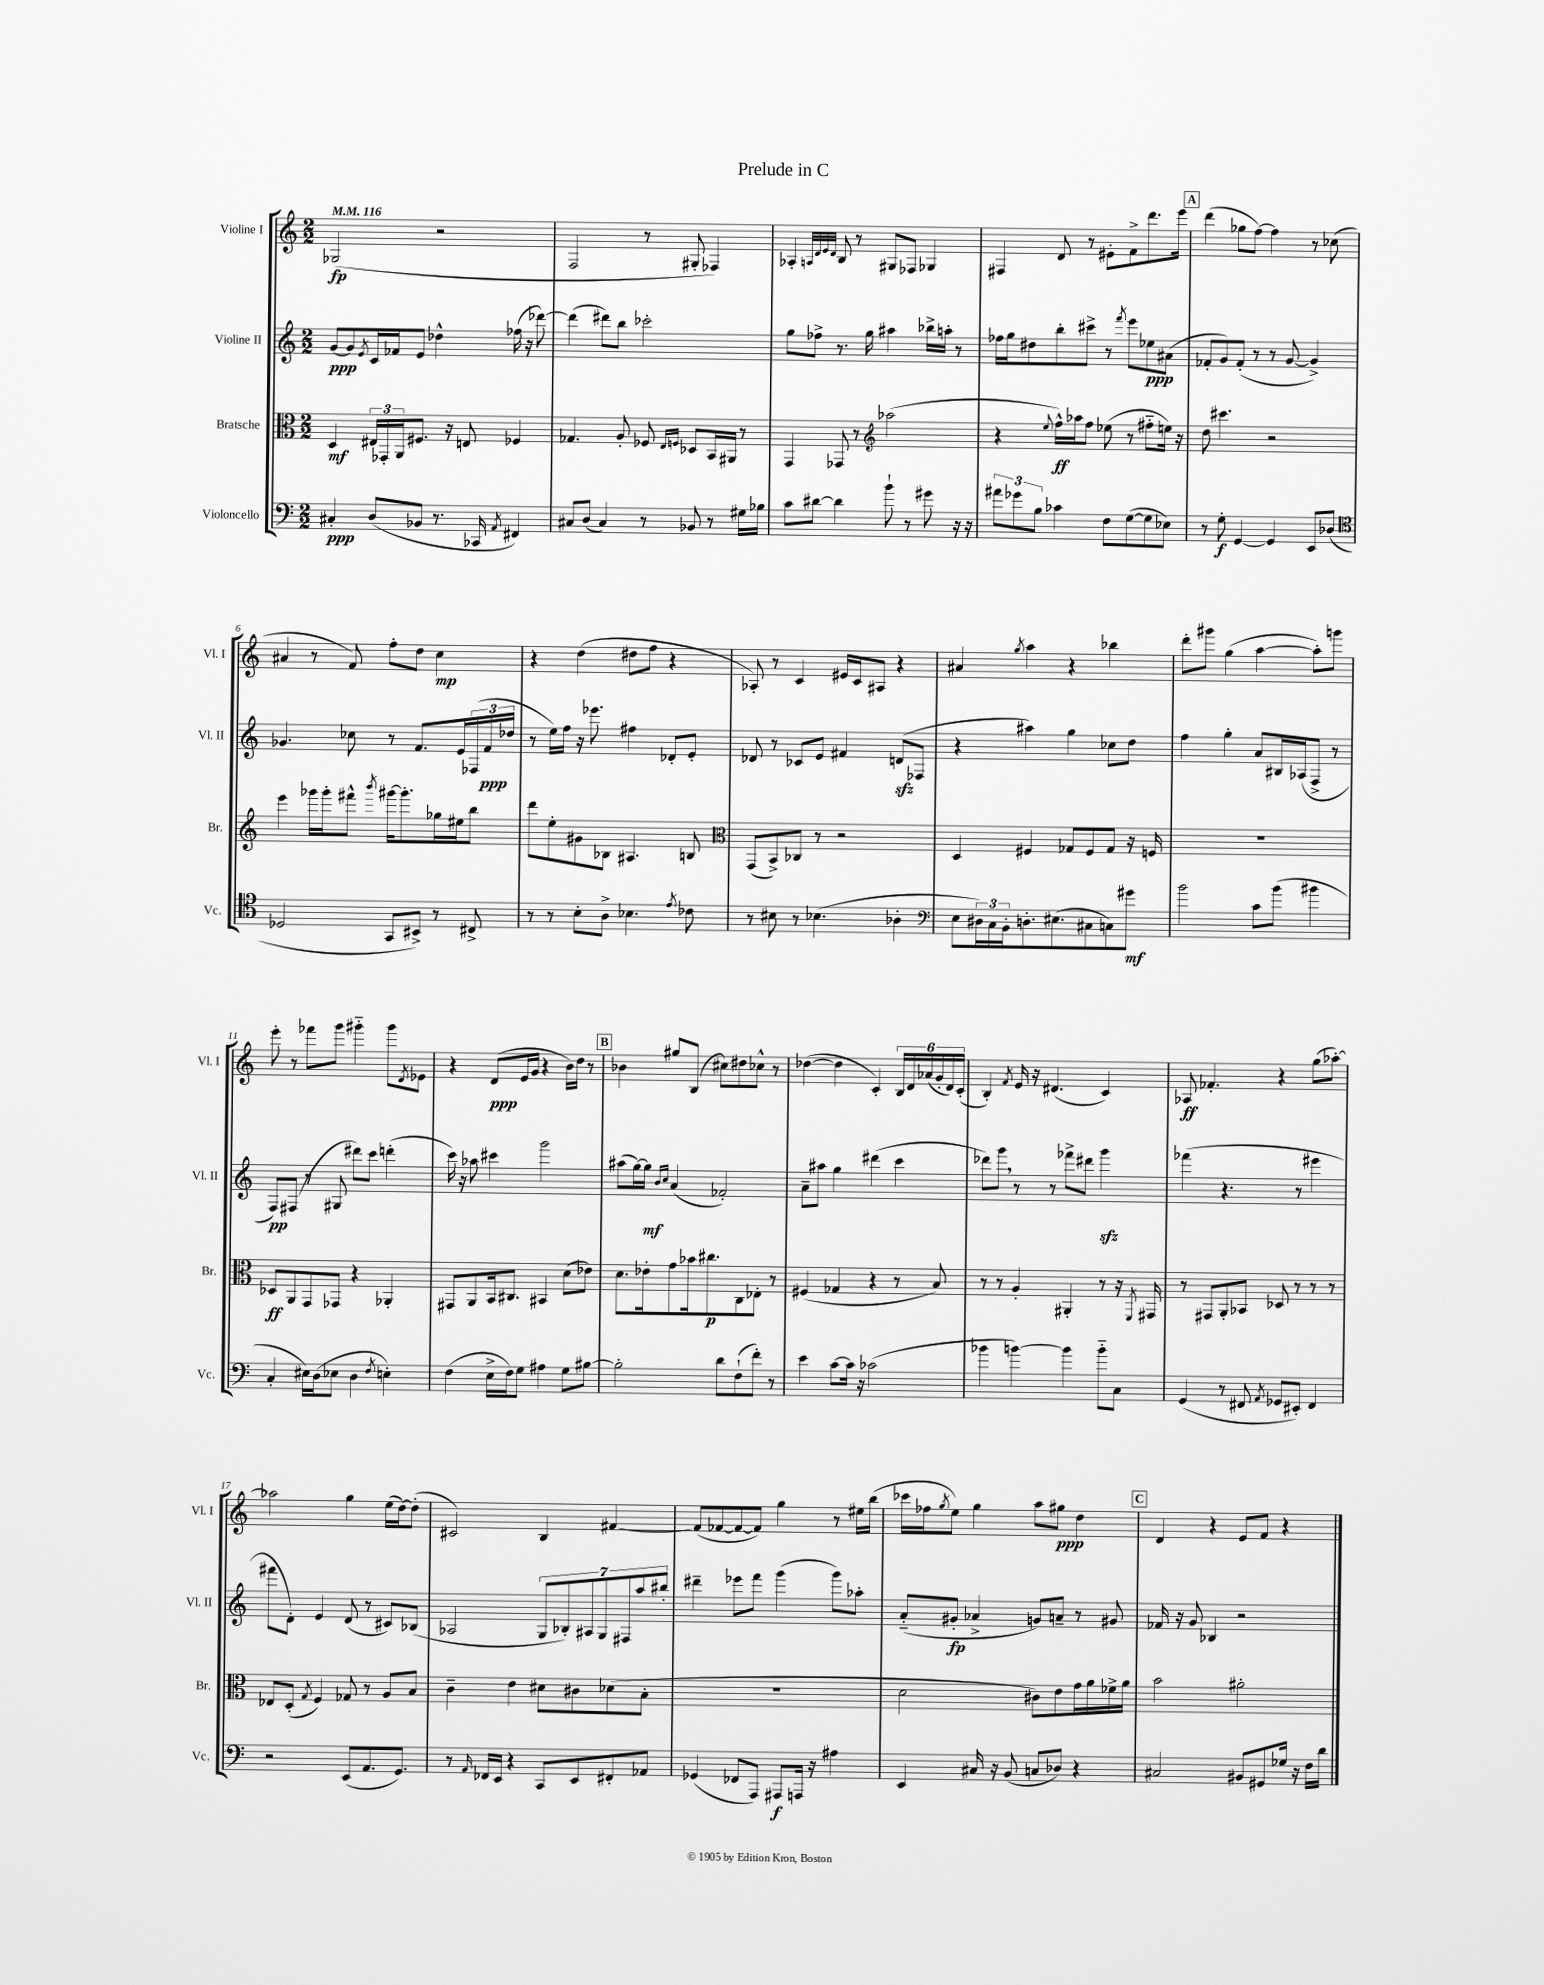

**kern	**dynam	**kern	**dynam	**kern	**dynam	**kern	**dynam
*part4	*part4	*part3	*part3	*part2	*part2	*part1	*part1
*staff4	*staff4	*staff3	*staff3	*staff2	*staff2	*staff1	*staff1
*I"Violoncello	*	*I"Bratsche	*	*I"Violine II	*	*I"Violine I	*
*I'Vc.	*	*I'Br.	*	*I'Vl. II	*	*I'Vl. I	*
*clefF4	*	*clefC3	*	*clefG2	*	*clefG2	*
*k[]	*	*k[]	*	*k[]	*	*k[]	*
*M2/2	*	*M2/2	*	*M2/2	*	*M2/2	*
*MM116	*	*MM116	*	*MM116	*	*MM116	*
=1	=1	=1	=1	=1	=1	=1	=1
4C#X'/	ppp	4D/	mf	[8g/L	ppp	(2G-X/	fp
.	.	.	.	8g/]	.	.	.
.	.	.	.	8qe/	.	.	.
(8D/L	.	24E#X/LL	.	16c/L	.	.	.
.	.	24GG-X'/	.	.	.	.	.
.	.	.	.	16f-X/J	.	.	.
.	.	24AA/J	.	.	.	.	.
8BB-X/J	.	8.F#X/J	.	8e/J	.	.	.
8.r	.	.	.	4dd-X^^\	.	2r	.
.	.	16r	.	.	.	.	.
.	.	8En/	.	.	.	.	.
16CC-X/	.	.	.	.	.	.	.
8qAA/	.	.	.	.	.	.	.
4FF#X/)	.	4F-X/	.	(16ff-X\	.	.	.
.	.	.	.	16r	.	.	.
.	.	.	.	[8ddd-X\)	.	.	.
=2	=2	=2	=2	=2	=2	=2	=2
8C#X/L	.	4.G-X/	.	(4ddd-\]	.	2F/	.
(8D/J	.	.	.	.	.	.	.
4C#/)	.	.	.	8ddd#X\L)	.	.	.
.	.	8A'/	.	8bb\J	.	.	.
8r	.	8F-X/	.	2ccc-X'\	.	8r	.
.	.	16qqE/LL	.	.	.	.	.
.	.	16qqFn/JJ	.	.	.	.	.
8BB-X/	.	8D-X/L	.	.	.	8G#X'/	.
8r	.	16BB/L	.	.	.	4F-X/)	.
.	.	16AA#X/JJ	.	.	.	.	.
16G#X\LL	.	8r	.	.	.	.	.
16B-X\JJ	.	.	.	.	.	.	.
=3	=3	=3	=3	=3	=3	=3	=3
8c\L	.	4GG/	.	8gg\L	.	4A-X'/	.
[8d#X\J	.	.	.	8ff-X^\J	.	.	.
.	.	.	.	.	.	32qqAn/LLL	.
.	.	.	.	.	.	32qqd/	.
.	.	.	.	.	.	32qqe/	.
.	.	.	.	.	.	32qqd/JJJ	.
4d#\]	.	8GG-X/	.	8.r	.	8B/	.
.	.	8r	.	.	.	8r	.
.	.	.	.	16gg\	.	.	.
*	*	*clefG2	*	*	*	*	*
8b`\	.	(2aa-X\	.	4aa#X\	.	8G#X/L	.
8r	.	.	.	.	.	8F-X/J	.
8g#X\	.	.	.	16bb-X^\LL	.	4G-X/	.
.	.	.	.	16aan'\JJ	.	.	.
16r	.	.	.	8r	.	.	.
16r	.	.	.	.	.	.	.
=4	=4	=4	=4	=4	=4	=4	=4
12a#X\L	.	4r	.	16ff-X\LL	.	4F#X/	.
.	.	.	.	16gg\J	.	.	.
12g-X\	.	.	.	.	.	.	.
.	.	.	.	8dd#X\	.	.	.
12B\J	.	.	.	.	.	.	.
.	.	8qqee/	.	.	.	.	.
4c-X\	.	16ff^^\LL)	ff	8bb'\	.	8d/	.
.	.	16aa-X\J	.	.	.	.	.
.	.	8ff\J	.	8ccc#X^\J	.	8r	.
8F\L	.	(8ee-X\	.	8r	.	8e#X'\L	.
.	.	.	.	8qfff/	.	.	.
([8G\	.	8r	.	8eee\L	.	8f^\	.
8G\]	.	8ff#X\L	.	8ee-X\	ppp	8.ddd\	.
8E-X\J)	.	16een\Jk)	.	(8a#X\J	.	.	.
.	.	16r	.	.	.	16eee\Jk	.
!!LO:REH:place=s1:t=A
=5	=5	=5	=5	=5	=5	=5	=5
8r	.	8dd\	.	8f-X'/L	.	(4ddd\	.
8G'\	f	4.ccc#X\	.	8g/)	.	.	.
[4GG/	.	.	.	(8f-'/J	.	8gg-X\L	.
.	.	.	.	8r	.	[8ff\J)	.
4GG/]	.	2r	.	8r	.	4ff\]	.
.	.	.	.	[8g/	.	.	.
8EE/L	.	.	.	4g^/])	.	8r	.
(8D-X/J	.	.	.	.	.	(8cc-X\	.
!!LO:LB:g=z
=6	=6	=6	=6	=6	=6	=6	=6
*clefC4	*	*	*	*	*	*	*
2D-X/	.	4eee\	.	4.g-X/	.	4a#X/	.
.	.	16ggg-X\LL	.	.	.	8r	.
.	.	16ggg-'\J	.	.	.	.	.
.	.	8fff#X^^\J	.	8cc-X\	.	8f/)	.
.	.	8qbbb/	.	.	.	.	.
8GG/L	.	[16ggg#X\KL	.	8r	.	8ff'\L	.
.	.	8.ggg#'\]	.	.	.	.	.
8BB#X^/J)	.	.	.	8.f/L	.	8dd\J	.
8r	.	16gg-X\L	.	.	.	4cc\	mp
.	.	16ee#X\J	.	16e/L	.	.	.
8C#X^/	.	8bb\J	.	(24F-X/	.	.	.
.	.	.	.	24f/	ppp	.	.
.	.	.	.	24dd-X/JJ	.	.	.
=7	=7	=7	=7	=7	=7	=7	=7
8r	.	8ddd\L	.	8r	.	4r	.
8r	.	8ee'\	.	16ee\LL)	.	.	.
.	.	.	.	16ff\JJ	.	.	.
8B'\L	.	8g#X\	.	16r	.	(4dd\	.
.	.	.	.	8.eee-X\	.	.	.
8A^\J	.	8B-X\J	.	.	.	.	.
4.B-X\	.	4.A#X/	.	4ff#X\	.	8dd#X\L	.
.	.	.	.	.	.	8ff\J	.
.	.	.	.	8d-X'/L	.	4r	.
8qe/	.	.	.	.	.	.	.
8c-X\	.	8Bn/	.	8e'/J	.	.	.
=8	=8	=8	=8	=8	=8	=8	=8
*	*	*clefC3	*	*	*	*	*
8r	.	(8GG/L	.	8d-X/	.	8A-X'/)	.
8B#X\	.	8BB^/)	.	8r	.	8r	.
8r	.	8C-X/J	.	8c-X/L	.	4c/	.
(4.B-X\	.	8r	.	8e/J	.	.	.
.	.	2r	.	4f#X/	.	16e#X/LL	.
.	.	.	.	.	.	16c/J	.
.	.	.	.	.	.	8A#X/J	.
4A-X'\	.	.	.	(8dnzz/L	.	4r	.
.	.	.	.	8F-X/J	.	.	.
=9	=9	=9	=9	=9	=9	=9	=9
*clefF4	*	*	*	*	*	*	*
8E\L	.	4D/	.	4r	.	4a#X/	.
24D#X\L)	.	.	.	.	.	.	.
24C\	.	.	.	.	.	.	.
24BB'\J	.	.	.	.	.	.	.
.	.	.	.	.	.	8qgg/	.
8.Dn'\	.	4F#X/	.	4aa#X\)	.	4aa\	.
(8.E#X\	.	.	.	.	.	.	.
.	.	8G-X/L	.	4gg\	.	4r	.
8C#X\	.	8F#/	.	.	.	.	.
8Cn\)	.	8G-/J	.	8cc-X\L	.	4bb-X\	.
8g#X\J	mf	16r	.	8dd\J	.	.	.
.	.	16Fn/	.	.	.	.	.
=10	=10	=10	=10	=10	=10	=10	=10
2b\	.	1r	.	4ff\	.	8ddd'\L	.
.	.	.	.	.	.	8ggg#X\J	.
.	.	.	.	4gg'\	.	(4gg\	.
8c\L	.	.	.	8a/L	.	[4aa\	.
(8b\J	.	.	.	16B#X/L	.	.	.
.	.	.	.	(16A-X/J	.	.	.
4b#X\	.	.	.	8F^/J	.	8aa'\L])	.
.	.	.	.	8r	.	8gggn\J	.
!!LO:LB:g=z
=11	=11	=11	=11	=11	=11	=11	=11
4C'/	.	8D-X/L	ff	8F/L)	pp	8eee'\	.
.	.	8AA/	.	(8F#X/J	.	8r	.
16E#X\LL)	.	8GG/	.	8r	.	8fff-X\L	.
(16D\J	.	.	.	.	.	.	.
8E-X\J	.	8GG-X/J	.	8G#X/	.	8ggg\J	.
4D\	.	4r	.	8ddd#X\L)	.	4ggg#X\	.
.	.	.	.	8ccc\J	.	.	.
8qF/	.	.	.	.	.	.	.
4En'\)	.	4AA-X'/	.	(4dddn'\	.	8ggg#\L	.
.	.	.	.	.	.	8qd/	.
.	.	.	.	.	.	8e-X\J	.
=12	=12	=12	=12	=12	=12	=12	=12
(4F\	.	8GG#X/L	.	16ccc\)	.	4r	.
.	.	.	.	16r	.	.	.
.	.	8AA/	.	8aa-X\	.	.	.
16E^\LL	.	16BB/k	.	4ccc#X\	.	(8d/L	ppp
16F\J)	.	8.C#X/J	.	.	.	.	.
8G\J	.	.	.	.	.	16e/L	.
.	.	.	.	.	.	16g/JJ	.
4A#X\	.	4BB#X/	.	2ggg\	.	4r	.
8G\L	.	(8d\L	.	.	.	16b\LL)	.
.	.	.	.	.	.	16dd\JJ	.
[8B#X\J	.	8e-X\J)	.	.	.	8r	.
!!LO:REH:place=s1:t=B
=13	=13	=13	=13	=13	=13	=13	=13
2B#'\]	.	8.d\L	.	(8aa#X\L	.	4b-X\	.
.	.	.	.	[16gg\L)	.	.	.
.	.	16e-X'\k	.	16gg\JJ]	mf	.	.
.	.	.	.	16qqb/LL	.	.	.
.	.	.	.	16qqcc/JJ	.	.	.
.	.	8g\	.	(4a/	.	8gg#X/L	.
.	.	16b-X\k	.	.	.	(8B/J	.
.	.	8.cc#X\	p	.	.	.	.
8d\L	.	.	.	2f-X'/)	.	8cc#X\L)	.
(8F`\	.	8C\	.	.	.	8dd#X\	.
8f'\J)	.	8E-X'\J	.	.	.	8cc-X^^\J	.
8r	.	8r	.	.	.	8r	.
=14	=14	=14	=14	=14	=14	=14	=14
4e\	.	(4F#X/	.	8a~\L	.	([4dd-X\	.
.	.	.	.	8aa#X\J	.	.	.
[8c\L	.	4G-X/	.	4gg\	.	4dd-\]	.
16c\Jk]	.	.	.	.	.	.	.
16r	.	.	.	.	.	.	.
(2c-X\	.	4r	.	(4ddd#X\	.	4c'/)	.
.	.	8r	.	4ccc\	.	24B/LL	.
.	.	.	.	.	.	24d/	.
.	.	.	.	.	.	(24a-X/	.
.	.	8B/)	.	.	.	24g'/	.
.	.	.	.	.	.	24d/)	.
.	.	.	.	.	.	(24c'/JJ	.
=15	=15	=15	=15	=15	=15	=15	=15
4b-X\	.	8r	.	8ddd-X\L)	.	4B'/)	.
.	.	8r	.	8ggg,\J	.	.	.
.	.	.	.	.	.	8qf/	.
[4bn\)	.	4A'/	.	8r	.	16e/	.
.	.	.	.	.	.	16r	.
.	.	.	.	8r	.	(4.d#X/	.
4b\]	.	4AA#X'/	.	8fff-X^\L	.	.	.
.	.	.	.	8ddd#X\J	.	.	.
8b\L	.	8r	.	4gggzz\	.	4c/)	.
8C\J	.	16r	.	.	.	.	.
.	.	8qFF/	.	.	.	.	.
.	.	16GG#X/	.	.	.	.	.
=16	=16	=16	=16	=16	=16	=16	=16
(4GG/	.	8r	.	(4fff-X\	.	8A-X/	ff
.	.	8GG#X/L	.	.	.	4.f-X'/	.
8r	.	8AA'/	.	4.r	.	.	.
8FF#X/	.	8BB-X/J	.	.	.	.	.
8qAA/	.	.	.	.	.	.	.
8GG-X/L	.	8D-X/	.	.	.	4r	.
8EE#X'/J)	.	8r	.	8r	.	.	.
4FF#/	.	8r	.	4eee#X\	.	(8gg\L	.
.	.	8r	.	.	.	[8aa-X'\J)	.
!!LO:LB:g=z
=17	=17	=17	=17	=17	=17	=17	=17
2r	.	8E-X/L	.	8fff#X\L	.	2aa-X\]	.
.	.	(8D'/J	.	8d'\J)	.	.	.
.	.	8qG/	.	.	.	.	.
.	.	4F/)	.	4e/	.	.	.
(8EE/L	.	8G-X/	.	(8d/	.	4gg\	.
8.AA/	.	8r	.	8r	.	.	.
.	.	8A/L	.	8c#X/L)	.	(16ee\LL	.
8.GG/J)	.	.	.	.	.	[16dd\J)	.
.	.	8B/J	.	(8B-X/J	.	(8dd'\J]	.
=18	=18	=18	=18	=18	=18	=18	=18
8r	.	4c~\	.	2A-X/	.	2c#X/)	.
16qqAA/	.	.	.	.	.	.	.
16FF-X/LL	.	.	.	.	.	.	.
16EE/JJ	.	.	.	.	.	.	.
4r	.	4e\	.	.	.	.	.
8CC/L	.	8d#X\L	.	14G/L	.	4B/	.
.	.	.	.	14B-X'/)	.	.	.
8EE/	.	8c#X\	.	.	.	.	.
.	.	.	.	14A#X/	.	.	.
.	.	.	.	14G/	.	.	.
8FF#X'/	.	(8d-X\	.	.	.	[4f#X/	.
.	.	.	.	14F#X/	.	.	.
.	.	.	.	14aa/	.	.	.
8AA-X/J	.	8B'\J	.	.	.	.	.
.	.	.	.	14bb#X'/J	.	.	.
=19	=19	=19	=19	=19	=19	=19	=19
(4GG-X/	.	1r	.	4ddd#X~\	.	(8f#/L]	.
.	.	.	.	.	.	[8f-X/	.
8FF-X/L	.	.	.	8eee-X\L	.	8f-/_	.
8AAA/J)	.	.	.	8fff\J	.	8f-/J])	.
8AAA#X/L	f	.	.	(4ggg\	.	4gg\	.
16AAAn/Jk	.	.	.	.	.	.	.
16r	.	.	.	.	.	.	.
4A#X\	.	.	.	8ggg\L)	.	8r	.
.	.	.	.	8aa-X'\J	.	16ee#X\LL	.
.	.	.	.	.	.	(16bb\JJ	.
=20	=20	=20	=20	=20	=20	=20	=20
4EE/	.	2d\	.	(8a/L	.	16ccc-X\LL	.
.	.	.	.	.	.	16ff-X\J	.
.	.	.	.	.	.	8qgg/	.
.	.	.	.	8g#X'/J	fp	8ee\J)	.
16C#X/	.	.	.	4a-X^/	.	4gg\	.
16r	.	.	.	.	.	.	.
(8BB/	.	.	.	.	.	.	.
8Cn/L	.	8c#X\L)	.	8gn/L)	.	8aa\L	.
8D-X/J)	.	8e\	.	8an~/J	.	8gg#X\J	ppp
4r	.	16g\L	.	8r	.	4dd\	.
.	.	16a\	.	.	.	.	.
.	.	16f-X^\	.	8g#X/	.	.	.
.	.	16a\JJ	.	.	.	.	.
!!LO:REH:place=s1:t=C
=21	=21	=21	=21	=21	=21	=21	=21
2C#X/	.	2b\	.	16f-X/	.	4d/	.
.	.	.	.	16r	.	.	.
.	.	.	.	8g/	.	.	.
.	.	.	.	4B-X/	.	4r	.
8BB#X/L	.	2a#X'\	.	2r	.	8e/L	.
8GG#X/	.	.	.	.	.	8f/J	.
16G-X/Jk	.	.	.	.	.	4r	.
16r	.	.	.	.	.	.	.
16F\LL	.	.	.	.	.	.	.
16d\JJ	.	.	.	.	.	.	.
==	==	==	==	==	==	==	==
*-	*-	*-	*-	*-	*-	*-	*-
